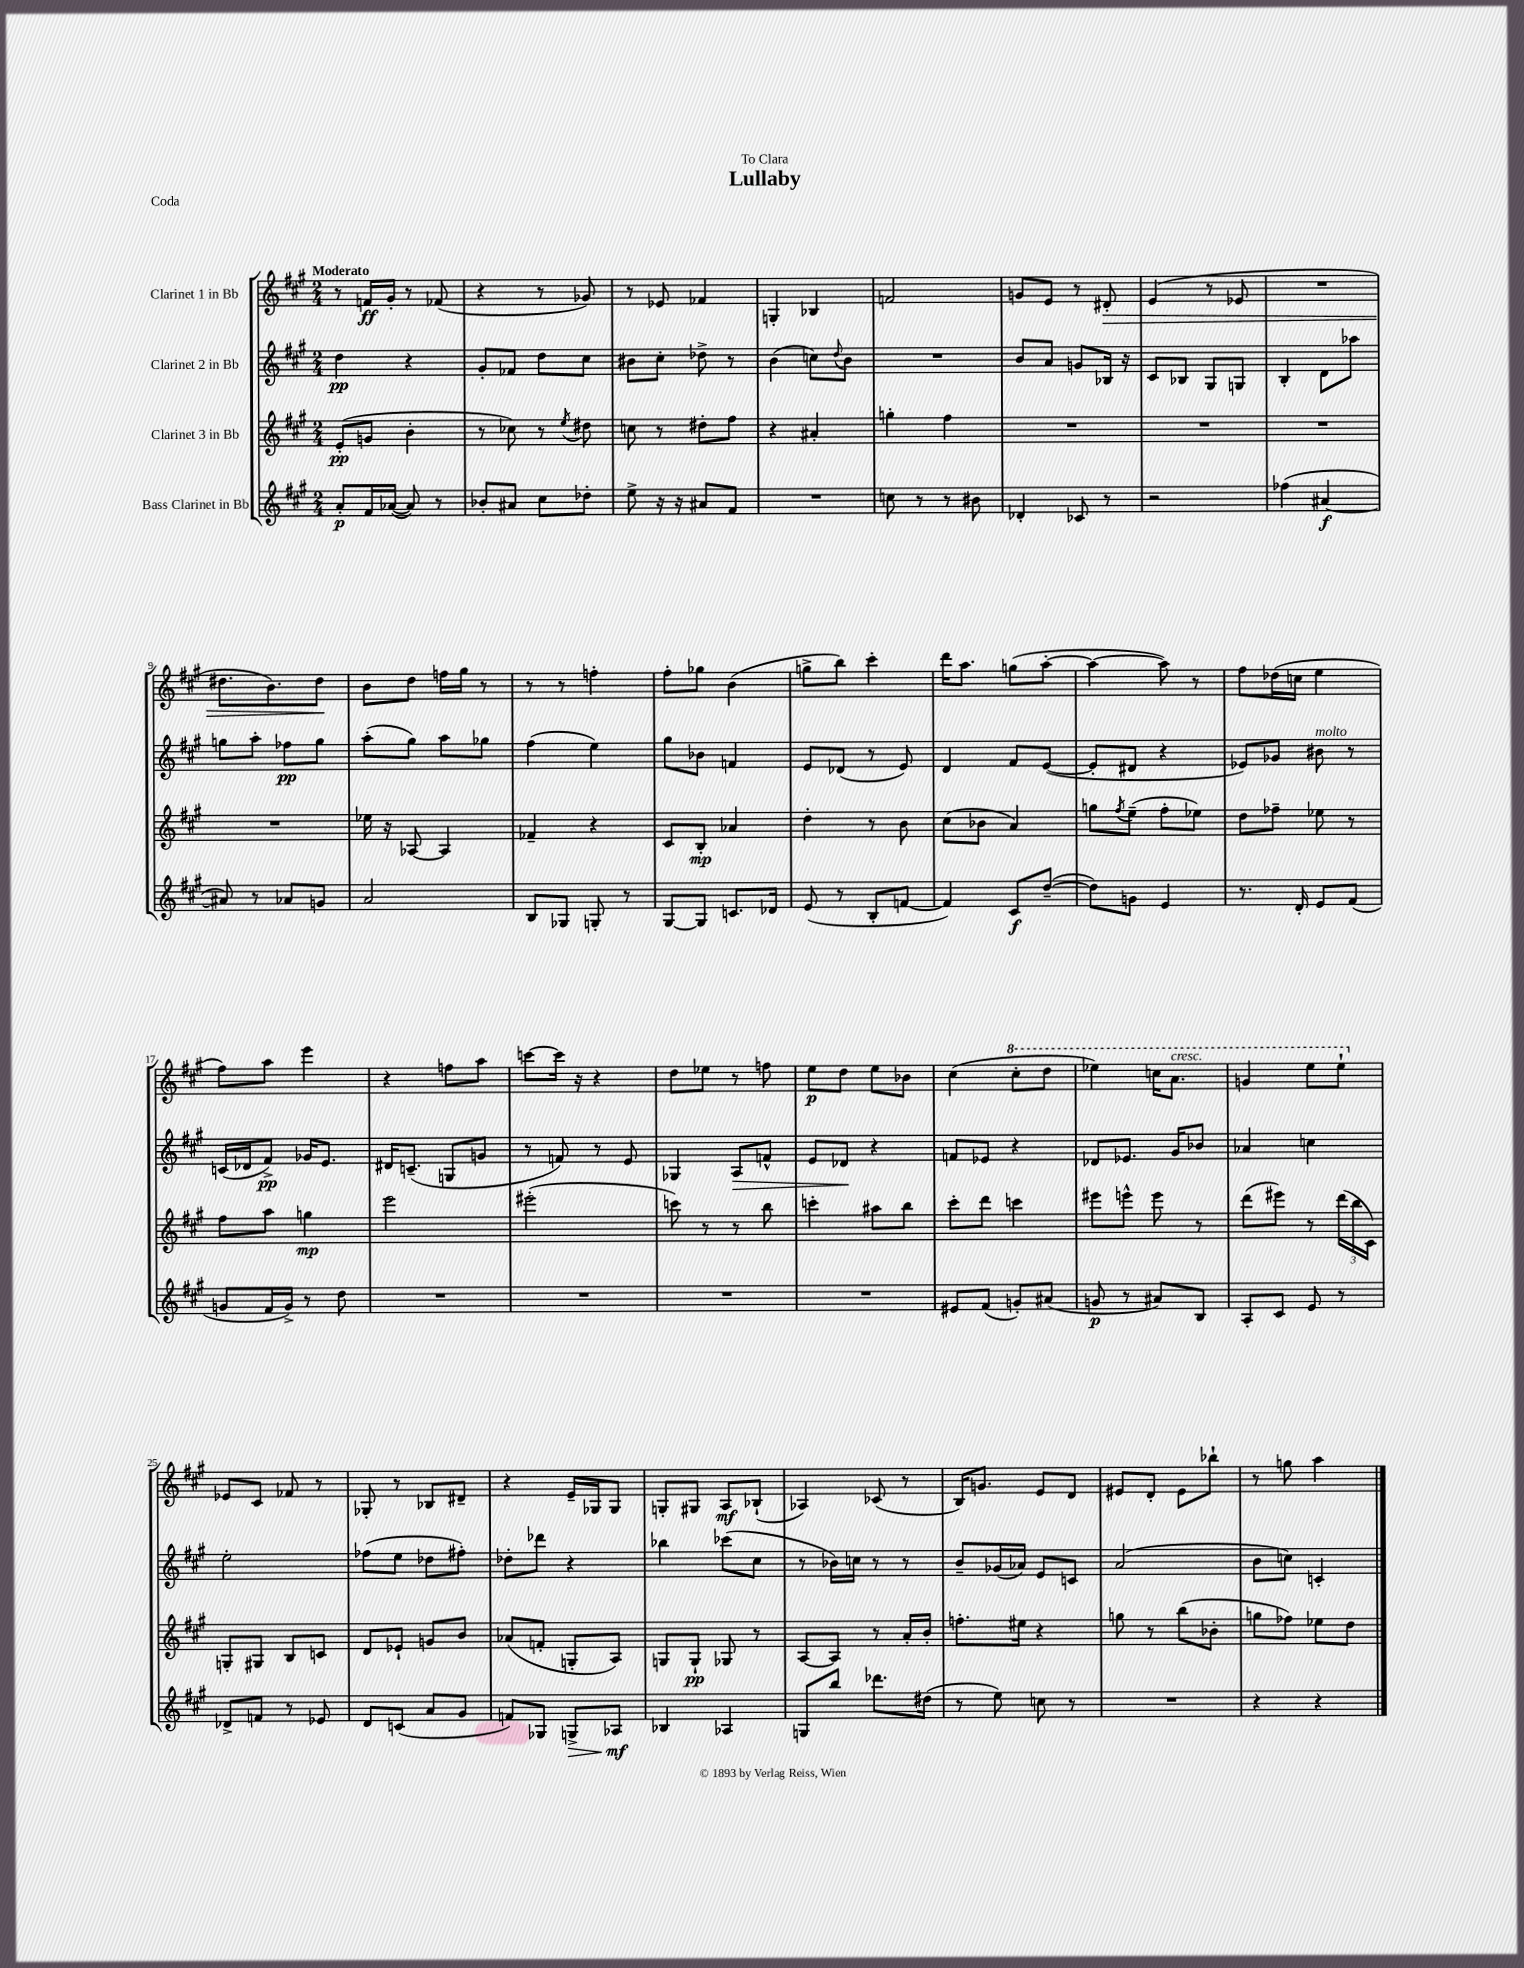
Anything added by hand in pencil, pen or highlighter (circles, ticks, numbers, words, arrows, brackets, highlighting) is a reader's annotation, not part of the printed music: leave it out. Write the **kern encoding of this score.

**kern	**dynam	**kern	**dynam	**kern	**dynam	**kern	**dynam
*part4	*part4	*part3	*part3	*part2	*part2	*part1	*part1
*staff4	*staff4	*staff3	*staff3	*staff2	*staff2	*staff1	*staff1
*I"Bass Clarinet in Bb	*	*I"Clarinet 3 in Bb	*	*I"Clarinet 2 in Bb	*	*I"Clarinet 1 in Bb	*
*clefG2	*	*clefG2	*	*clefG2	*	*clefG2	*
*k[f#c#g#]	*	*k[f#c#g#]	*	*k[f#c#g#]	*	*k[f#c#g#]	*
*M2/4	*	*M2/4	*	*M2/4	*	*M2/4	*
=1	=1	=1	=1	=1	=1	=1	=1
!	!	!	!	!	!	!LO:TX:a:B:t=Moderato	!
8a'/L	p	(8e'/L	pp	4dd\	pp	8r	.
16f#/L	.	8gn/J	.	.	.	16fn/LL	ff
([16a-X/JJ	.	.	.	.	.	16g#'/JJ	.
8a-/])	.	4b'\	.	4r	.	8r	.
8r	.	.	.	.	.	(8f-X/	.
=2	=2	=2	=2	=2	=2	=2	=2
8b-X'/L	.	8r	.	8g#'/L	.	4r	.
8a#X/J	.	8cc-X\)	.	8f-X/J	.	.	.
8cc#\L	.	8r	.	8dd\L	.	8r	.
.	.	8qee/	.	.	.	.	.
8dd-X'\J	.	8dd#X\	.	8cc#\J	.	8g-X/)	.
=3	=3	=3	=3	=3	=3	=3	=3
8ee^\	.	8ccn\	.	8b#X\L	.	8r	.
16r	.	8r	.	8cc#'\J	.	8e-X/	.
16r	.	.	.	.	.	.	.
8a#X/L	.	8dd#X'\L	.	8dd-X^\	.	4f-X/	.
8f#/J	.	8ff#\J	.	8r	.	.	.
=4	=4	=4	=4	=4	=4	=4	=4
2r	.	4r	.	(4b\	.	4Gn'/	.
.	.	4a#X'/	.	8ccn\L)	.	4B-X/	.
.	.	.	.	8qqdd/	.	.	.
.	.	.	.	8b\J	.	.	.
=5	=5	=5	=5	=5	=5	=5	=5
8ccn\	.	4ggn'\	.	2r	.	2fn/	.
8r	.	.	.	.	.	.	.
8r	.	4ff#\	.	.	.	.	.
8b#X\	.	.	.	.	.	.	.
=6	=6	=6	=6	=6	=6	=6	=6
4d-X'/	.	2r	.	8b/L	.	8gn/L	.
.	.	.	.	8a/J	.	8e/J	.
8c-X/	.	.	.	8gn/L	.	8r	.
!	!	!	!	!	!	!	!LO:HP:b
8r	.	.	.	16B-X/Jk	.	8d#X'/	>
.	.	.	.	16r	.	.	.
=7	=7	=7	=7	=7	=7	=7	=7
2r	.	2r	.	8c#/L	.	(4e/	.
.	.	.	.	8B-X/J	.	.	.
.	.	.	.	8G#/L	.	8r	.
.	.	.	.	8Gn/J	.	8e-X/	.
=8	=8	=8	=8	=8	=8	=8	=8
(4ff-X\	.	2r	.	4B'/	.	2r	.
[4a#X/	f	.	.	8d\L	.	.	.
.	.	.	.	8aa-X\J	.	.	.
!!LO:LB:g=z
=9	=9	=9	=9	=9	=9	=9	=9
8a#X/])	.	2r	.	8ggn\L	.	8.dd#X\L	.
8r	.	.	.	8aa'\J	.	.	.
.	.	.	.	.	.	8.b\)	.
8a-X/L	.	.	.	8ff-X\L	pp	.	.
8gn/J	.	.	.	8gg\J	.	8dd#\J	.
.	.	.	.	.	.	.	]
=10	=10	=10	=10	=10	=10	=10	=10
2a/	.	16ee-X\	.	(8aa'\L	.	8b\L	.
.	.	16r	.	.	.	.	.
.	.	[8A-X/	.	8gg#\J)	.	8dd\J	.
.	.	4A-/]	.	8aa\L	.	16ffn\LL	.
.	.	.	.	.	.	16gg#\JJ	.
.	.	.	.	8gg-X\J	.	8r	.
=11	=11	=11	=11	=11	=11	=11	=11
8B/L	.	4f-X~/	.	(4ff#\	.	8r	.
8G-X/J	.	.	.	.	.	8r	.
8Gn'/	.	4r	.	4ee\)	.	4ffn'\	.
8r	.	.	.	.	.	.	.
=12	=12	=12	=12	=12	=12	=12	=12
[8G#/L	.	8c#/L	.	8gg#\L	.	8ff#'\L	.
8G#/J]	.	8B'/J	mp	8b-X\J	.	8gg-X\J	.
8.cn/L	.	4a-X/	.	4fn/	.	(4b\	.
16d-X/Jk	.	.	.	.	.	.	.
=13	=13	=13	=13	=13	=13	=13	=13
(8e/	.	4dd'\	.	8e/L	.	8ggn^\L	.
8r	.	.	.	(8d-X/J	.	8bb\J)	.
8B'/L	.	8r	.	8r	.	4ccc#'\	.
[8fn/J	.	8b\	.	8e/)	.	.	.
=14	=14	=14	=14	=14	=14	=14	=14
4f/])	.	(8cc#\L	.	4d/	.	16ddd\KL	.
.	.	.	.	.	.	8.aa\J	.
.	.	8b-X\J	.	.	.	.	.
8c#/L	f	4a/)	.	8f#/L	.	(8ggn\L	.
([8dd~/J	.	.	.	([8e/J	.	[8aa'\J	.
=15	=15	=15	=15	=15	=15	=15	=15
8dd\L])	.	8ggn\L	.	8e'/L]	.	4aa\_	.
.	.	8qff#/	.	.	.	.	.
8gn\J	.	(8ee~\J	.	8d#X/J	.	.	.
4e/	.	8ff#'\L	.	4r	.	8aa\])	.
.	.	8ee-X\J)	.	.	.	8r	.
=16	=16	=16	=16	=16	=16	=16	=16
8.r	.	8dd\L	.	8e-X/L)	.	8ff#\L	.
.	.	8ff-X~\J	.	8g-X/J	.	(16dd-X\L	.
16d'/	.	.	.	.	.	16ccn\JJ	.
!	!	!	!	!LO:TX:a:i:t=molto	!	!	!
8e/L	.	8ee-X\	.	8b#X\	.	4ee\	.
(8f#/J	.	8r	.	8r	.	.	.
!!LO:LB:g=z
=17	=17	=17	=17	=17	=17	=17	=17
8gn/L	.	8ff#\L	.	(16cn/LL	.	8ff#\L)	.
.	.	.	.	16d-X/J	.	.	.
16f#/L	.	8aa\J	.	8f#^/J)	pp	8aa\J	.
16g^/JJ)	.	.	.	.	.	.	.
8r	.	4ggn\	mp	16g-X/KL	.	4eee\	.
.	.	.	.	8.e/J	.	.	.
8dd\	.	.	.	.	.	.	.
=18	=18	=18	=18	=18	=18	=18	=18
2r	.	2eee\	.	16d#X/KL	.	4r	.
.	.	.	.	(8.cn~/J	.	.	.
.	.	.	.	8Gn/L	.	8ffn\L	.
.	.	.	.	8gn/J	.	8aa\J	.
=19	=19	=19	=19	=19	=19	=19	=19
2r	.	(2eee#X'\	.	8r	.	[8cccn\L	.
.	.	.	.	8fn/)	.	16ccc\Jk]	.
.	.	.	.	.	.	16r	.
.	.	.	.	8r	.	4r	.
.	.	.	.	8e/	.	.	.
=20	=20	=20	=20	=20	=20	=20	=20
2r	.	8cccn\)	.	4G-X/	.	8dd\L	.
.	.	8r	.	.	.	8ee-X\J	.
!	!	!	!	!	!LO:HP:b	!	!
.	.	8r	.	8A/L	>	8r	.
.	.	8bb\	.	8fn^^/J	.	8ffn\	.
=21	=21	=21	=21	=21	=21	=21	=21
2r	.	4cccn'\	.	8e/L	.	8ee\L	p
.	.	.	.	8d-X/J	.	8dd\J	.
.	.	8aa#X\L	.	4r	]	8ee\L	.
.	.	8bb\J	.	.	.	8b-X\J	.
=22	=22	=22	=22	=22	=22	=22	=22
8e#X/L	.	8ccc#'\L	.	8fn/L	.	(4cc#\	.
(8f#/J	.	8ddd\J	.	8e-X/J	.	.	.
*	*	*	*	*	*	*8va	*
8gn'/L)	.	4cccn\	.	4r	.	8ccc#'\L	.
(8a#X/J	.	.	.	.	.	8ddd\J	.
=23	=23	=23	=23	=23	=23	=23	=23
8gn/	p	8eee#X\L	.	8d-X/L	.	4eee-X\)	.
8r	.	8eeen^^\J	.	8.e-X/J	.	.	.
8a#X/L)	.	8eee\	.	.	.	16cccn\KL	.
!	!	!	!	!	!	!LO:TX:a:i:t=cresc.	!
.	.	.	.	16g#/KL	.	8.aa\J	.
8B/J	.	8r	.	8b-X/J	.	.	.
=24	=24	=24	=24	=24	=24	=24	=24
8A'/L	.	(8ddd\L	.	4a-X/	.	4ggn/	.
8c#/J	.	8eee#X\J)	.	.	.	.	.
8e/	.	8r	.	4ccn\	.	8eee\L	.
8r	.	(24ddd\LL	.	.	.	8eee`\J	.
.	.	24bb\	.	.	.	.	.
.	.	24c#\JJ)	.	.	.	.	.
!!LO:LB:g=z
=25	=25	=25	=25	=25	=25	=25	=25
*	*	*	*	*	*	*X8va	*
8d-X^/L	.	8Gn'/L	.	2ee'\	.	8e-X/L	.
8fn/J	.	8G#X/J	.	.	.	8c#/J	.
8r	.	8B/L	.	.	.	8f-X/	.
8e-X/	.	8cn/J	.	.	.	8r	.
=26	=26	=26	=26	=26	=26	=26	=26
8d/L	.	8d/L	.	(8ff-X\L	.	8G-X'/	.
(8cn/J	.	8e-X`/J	.	8ee\J	.	8r	.
8a/L	.	8gn/L	.	8dd-X\L	.	8B-X/L	.
8g#/J	.	8b/J	.	8ff#X'\J)	.	8d#X~/J	.
=27	=27	=27	=27	=27	=27	=27	=27
8fn/L)	.	(8a-X/L	.	8dd-X'\L	.	4r	.
8G-X/J	.	8fn'/J	.	8ddd-X\J	.	.	.
!	!LO:HP:b	!	!	!	!	!	!
8Gn^/L	>	8Gn'/L	.	4r	.	16e~/LL	.
.	.	.	.	.	.	16G-X/J	.
8A-X/J	mf	8A/J)	.	.	.	8G-/J	.
.	]	.	.	.	.	.	.
=28	=28	=28	=28	=28	=28	=28	=28
4B-X/	.	8Gn/L	.	4bb-X\	.	8Gn'/L	.
.	.	8G`/J	pp	.	.	8G#X/J	.
4A-X/	.	8G-X/	.	(8ccc-X\L	.	8A/L	mf
.	.	8r	.	8cc#\J	.	(8B-X`/J	.
=29	=29	=29	=29	=29	=29	=29	=29
8Gn/L	.	[8A/L	.	8r	.	4A-X/)	.
8bb/J	.	8A/J]	.	16b-X\LL)	.	.	.
.	.	.	.	16ccn\JJ	.	.	.
8.ddd-X\L	.	8r	.	8r	.	(8c-X/	.
.	.	16a'/LL	.	8r	.	8r	.
(16dd#X\Jk	.	16b'/JJ	.	.	.	.	.
=30	=30	=30	=30	=30	=30	=30	=30
8r	.	8.ffn'\L	.	8b~/L	.	16B/KL)	.
.	.	.	.	.	.	8.gn/J	.
8ee\)	.	.	.	(16g-X/L	.	.	.
.	.	16ee#X\Jk	.	16a-X/JJ)	.	.	.
8ccn\	.	4r	.	8e/L	.	8e/L	.
8r	.	.	.	8cn/J	.	8d/J	.
=31	=31	=31	=31	=31	=31	=31	=31
2r	.	8ggn\	.	(2a/	.	8e#X/L	.
.	.	8r	.	.	.	8d'/J	.
.	.	(8bb\L	.	.	.	8e#\L	.
.	.	8b-X'\J	.	.	.	8bb-X`\J	.
=32	=32	=32	=32	=32	=32	=32	=32
4r	.	8ggn\L	.	8b\L	.	8r	.
.	.	8ff-X\J)	.	8ccn\J)	.	8ggn\	.
4r	.	8ee-X\L	.	4cn'/	.	4aa\	.
.	.	8dd\J	.	.	.	.	.
==	==	==	==	==	==	==	==
*-	*-	*-	*-	*-	*-	*-	*-
